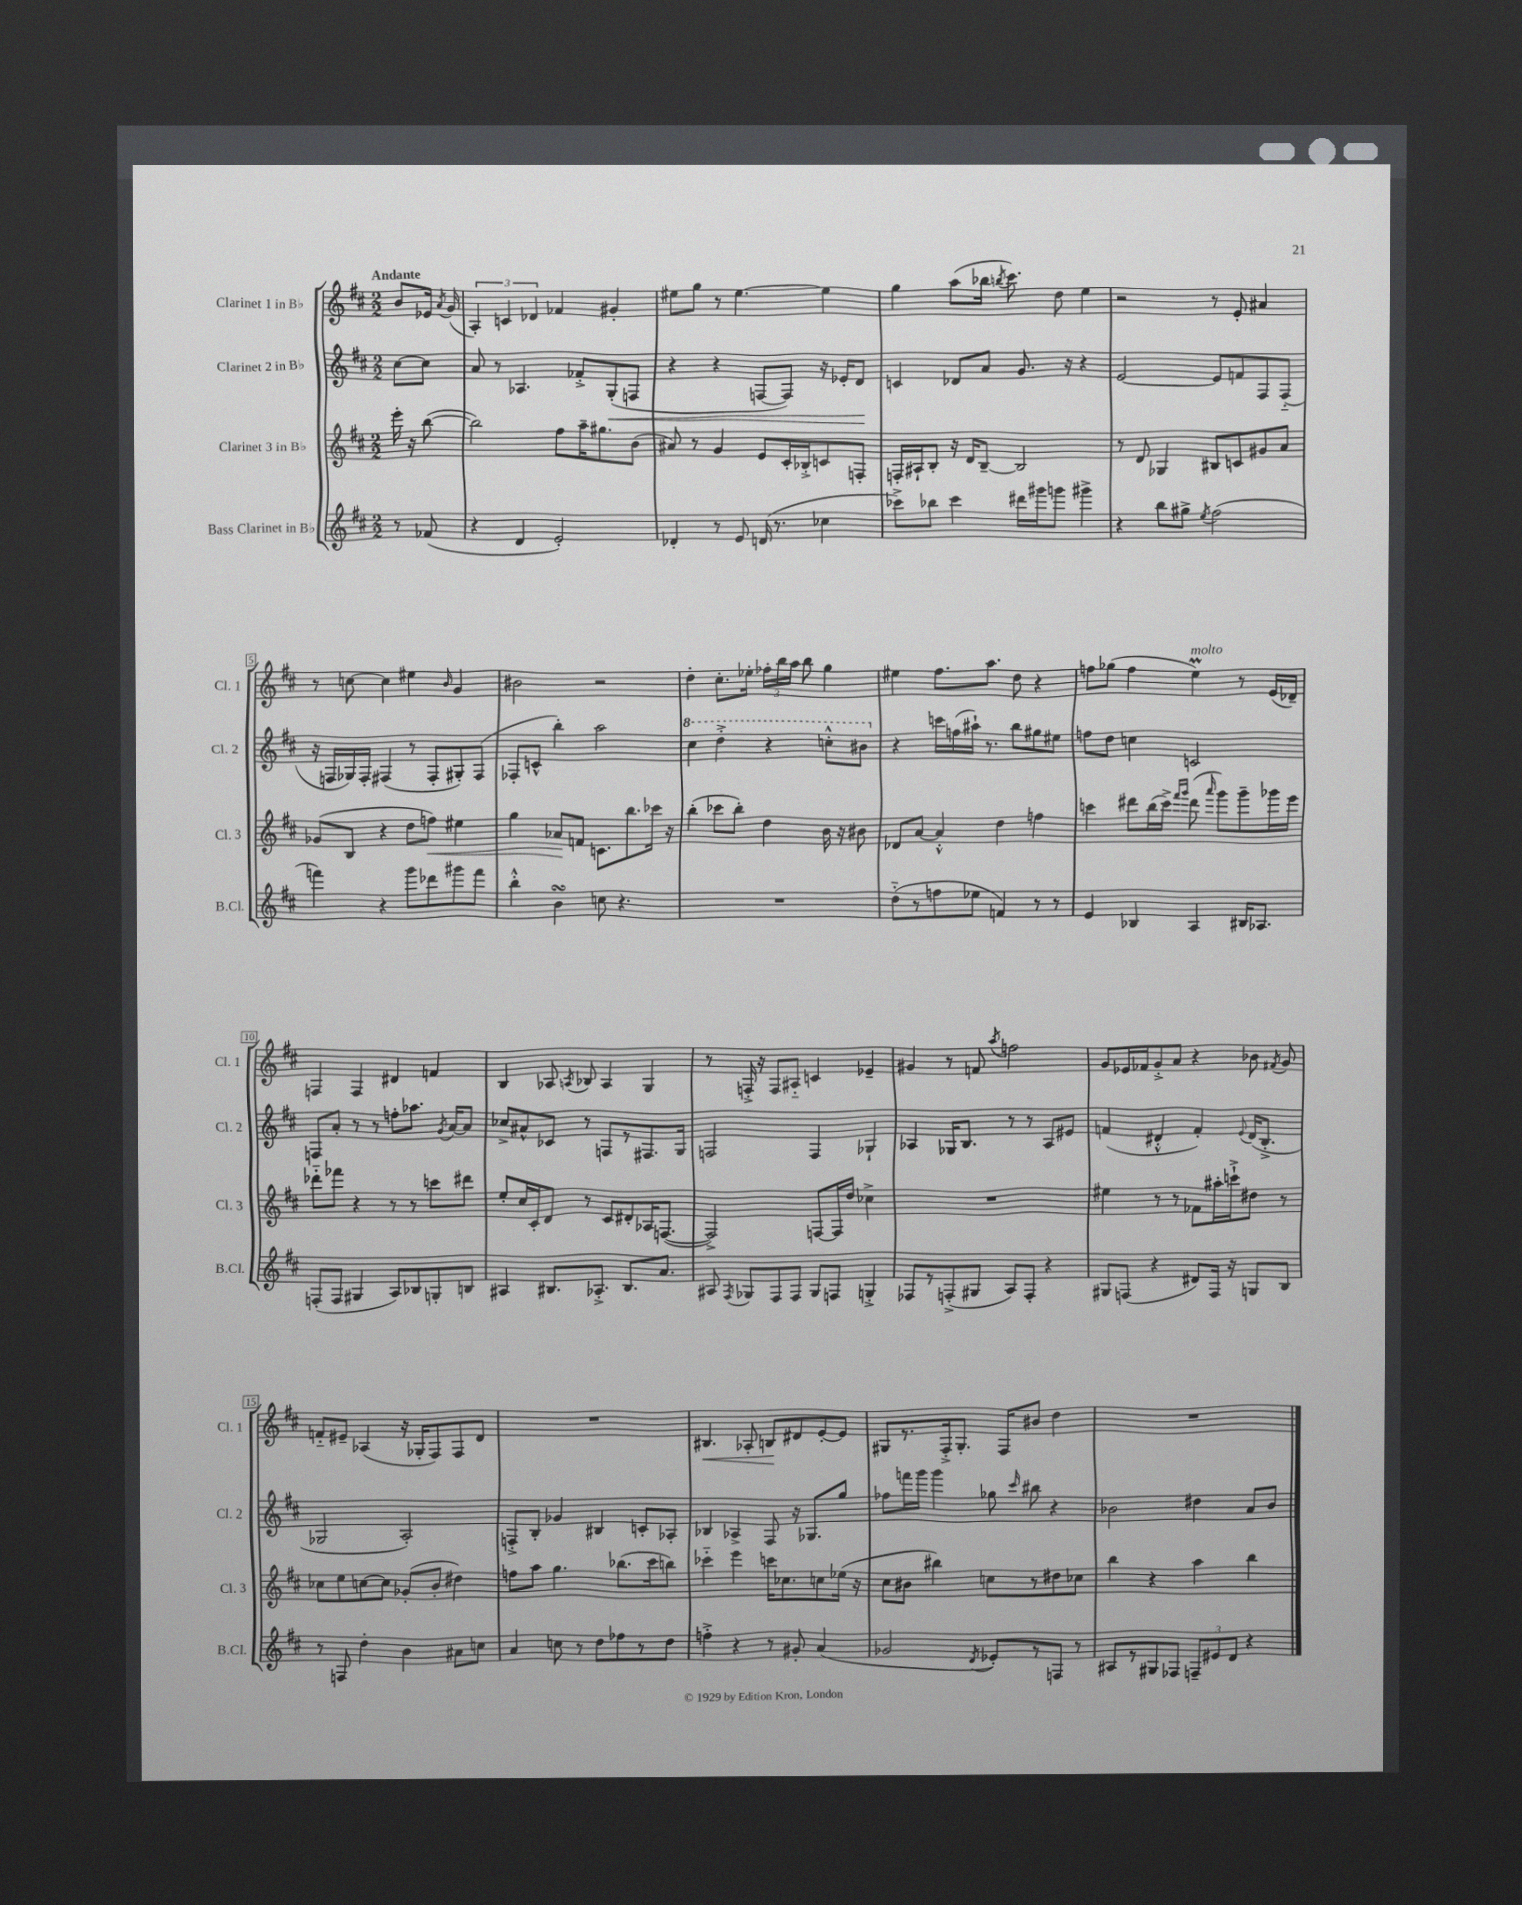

**kern	**kern	**dynam	**kern	**dynam	**kern	**dynam
*part4	*part3	*part3	*part2	*part2	*part1	*part1
*staff4	*staff3	*staff3	*staff2	*staff2	*staff1	*staff1
*I"Bass Clarinet in B♭	*I"Clarinet 3 in B♭	*	*I"Clarinet 2 in B♭	*	*I"Clarinet 1 in B♭	*
*I'B.Cl.	*I'Cl. 3	*	*I'Cl. 2	*	*I'Cl. 1	*
*clefG2	*clefG2	*	*clefG2	*	*clefG2	*
*k[f#c#]	*k[f#c#]	*	*k[f#c#]	*	*k[f#c#]	*
*M2/2	*M2/2	*	*M2/2	*	*M2/2	*
=	=	=	=	=	=	=
!	!	!	!	!	!LO:TX:a:B:t=Andante	!
8r	16eee'\	.	[8cc#\L	.	8b/L	.
.	16r	.	.	.	.	.
(8f-X/	([8bb\	.	8cc#\J]	.	16e-X/Jk	.
.	.	.	.	.	8qa/	.
.	.	.	.	.	(16g/	.
=1	=1	=1	=1	=1	=1	=1
4r	2bb\])	.	8a/	.	6A'/)	.
.	.	.	8r	.	.	.
.	.	.	.	.	6cn/	.
4d/	.	.	4.A-X/	.	.	.
.	.	.	.	.	6d-X/	.
2e'/)	8ff#\L	.	.	.	4f-X/	.
.	16aa~\K	.	8f-X'^/L	.	.	.
.	8.gg#X\	.	.	.	.	.
!	!	!	!	!LO:HP:b	!	!
.	.	.	(8G'/	<	4g#X'/	.
.	(8b\J	.	8Fn/J	.	.	.
=2	=2	=2	=2	=2	=2	=2
4d-X'/	8a#X/)	.	4r	.	8ee#X\L	.
.	8r	.	.	.	8gg\J	.
8r	4g/	.	4r	.	8r	.
8e/	.	.	.	.	[4.ee#\	.
(16dn/	8e/L	.	[8Fn/L	.	.	.
8.r	.	.	.	.	.	.
.	16c#'/L	.	8F/J])	.	.	.
.	16B-X'^/J	.	.	.	.	.
4cc-X\	8cn/	.	16r	.	4ee#\]	.
.	.	.	16e-X'/KL	.	.	.
.	8Fn'/J	.	8d/J	.	.	.
.	.	.	.	[	.	.
=3	=3	=3	=3	=3	=3	=3
8ccc-X^\L)	16Fn'/LL	.	4cn/	.	4gg\	.
.	16A#X`/J	.	.	.	.	.
8bb-X\J	8B'/J	.	.	.	.	.
4ccc-\	16r	.	8d-X/L	.	(8aa\L	.
.	16d/KL	.	.	.	.	.
.	[8B~/J	.	8a/J	.	16bb-X\Jk	.
.	.	.	.	.	8qbbn/	.
.	.	.	.	.	8.ccc#\)	.
16ddd#X\LL	2B/]	.	8.g/	.	.	.
16ggg#X\J	.	.	.	.	.	.
8gggn\J	.	.	.	.	8dd\	.
.	.	.	16r	.	.	.
4ggg#X^\	.	.	4r	.	4ee\	.
=4	=4	=4	=4	=4	=4	=4
4r	8r	.	[2e/	.	2r	.
.	8d/	.	.	.	.	.
8bb\L	4G-X/	.	.	.	.	.
8gg#X^\J	.	.	.	.	.	.
8qee/	.	.	.	.	.	.
(2ff#\	8B#X/L	.	8e/L]	.	8r	.
.	8cn/	.	8fn/	.	8e'/	.
.	8g#X/	.	8F#/	.	4a#X/	.
.	8a/J	.	(8F#/J	.	.	.
!!LO:LB:g=z
=5	=5	=5	=5	=5	=5	=5
4fffn\)	(8g-X/L	.	16r	.	8r	.
.	.	.	16Fn/LL	.	.	.
.	8B/J	.	16G-X/)	.	[8ccn\	.
.	.	.	16F'/JJ	.	.	.
4r	4r	.	(4F#X/	.	4cc\]	.
8ggg\L	8dd\L	.	8r	.	4ee#X\	.
!	!	!LO:HP:b	!	!	!	!
8ddd-X\	8ffn\J)	<	8F#'/L	.	.	.
.	.	.	.	.	16qqb/	.
8ggg#X\	4ee#X\	.	8G#X'/)	.	4g/	.
8fff\J	.	.	(8F#/J	.	.	.
=6	=6	=6	=6	=6	=6	=6
4bb'^^\	4gg\	.	8F-X'/L	.	2b#X\	.
.	.	.	8cn^^/J	.	.	.
4bsSSS\	8a-X/L	.	4bb'\)	.	.	.
.	8fn/J	[	.	.	.	.
8ccn\	8.cn\L	.	2aa\	.	2r	.
4.r	.	.	.	.	.	.
.	8.bb\	.	.	.	.	.
.	16ccc-X\Jk	.	.	.	.	.
.	16r	.	.	.	.	.
=7	=7	=7	=7	=7	=7	=7
*	*	*	*8va	*	*	*
1r	(4bb'\	.	4ccc#\	.	4dd'\	.
.	8ccc-X\L	.	4ddd'^\	.	8.cc#'\L	.
.	8bb'\J)	.	.	.	.	.
.	.	.	.	.	16ee-X'\Jk	.
.	4dd\	.	4r	.	24ff-X'\LL	.
.	.	.	.	.	24bb\	.
.	.	.	.	.	24aa\JJ	.
.	.	.	.	.	8bb\	.
.	16b\	.	8cccn'^^\L	.	4gg\	.
.	16r	.	.	.	.	.
.	8b#X\	.	8bb#X\J	.	.	.
=8	=8	=8	=8	=8	=8	=8
*	*	*	*X8va	*	*	*
(8dd\L	8d-X/L	.	4r	.	4ee#X\	.
8r	[8a/J	.	.	.	.	.
8ffn\	4a'^^/]	.	16cccn\LL	.	8.ff#\L	.
.	.	.	(16ffn\	.	.	.
8ee-X\J	.	.	16aa#X`\JJ)	.	.	.
.	.	.	8.r	.	8.aa\J	.
4fn/)	4dd\	.	.	.	.	.
.	.	.	8bb\L	.	8dd\	.
8r	4ffn\	.	8gg#X\	.	4r	.
8r	.	.	8ee#X\J	.	.	.
=9	=9	=9	=9	=9	=9	=9
4e/	4cccn\	.	8ffn\L	.	8ffn\L	.
.	.	.	8dd\J	.	(8gg-X\J	.
4B-X/	8ddd#X\L	.	4ccn\	.	4ff\	.
.	(16bb\L	.	.	.	.	.
.	16ccc^\JJ)	.	.	.	.	.
.	16qqfff#/LL	.	.	.	.	.
.	16qqggg/JJ	.	.	.	.	.
!	!	!	!	!	!LO:TX:a:i:t=molto	!
4A/	(8ddd#\	.	2cn/	.	4eeM\)	.
.	16qqaaa/	.	.	.	.	.
.	8ggg\L)	.	.	.	.	.
16B#X/KL	8ggg~\	.	.	.	8r	.
8.A-X/J	.	.	.	.	.	.
.	16ggg-X\L	.	.	.	(16e/LL	.
.	16eee\JJ	.	.	.	16d-X~/JJ)	.
!!LO:LB:g=z
=10	=10	=10	=10	=10	=10	=10
(8Fn'/L	8ddd-X\L	.	8Fn/L	.	4Fn/	.
8F/J	8fff-X\J	.	8a'/J	.	.	.
4G#X/	4r	.	8r	.	4F/	.
.	.	.	8r	.	.	.
8A/L)	8r	.	8ffn'\L	.	4d#X/	.
8B-X/	8r	.	8.aa-X\J	.	.	.
8Gn'/	8cccn\L	.	.	.	4fn/	.
.	.	.	8qg/	.	.	.
.	.	.	[16a/KL	.	.	.
8Bn/J	8ddd#X\J	.	8a/J]	.	.	.
=11	=11	=11	=11	=11	=11	=11
4A#X/	8ee'/L	.	8cc-X^/L	.	4B/	.
.	16cc#/L	.	8a#X^^/	.	.	.
.	16c#'/J	.	.	.	.	.
8.B#X/L	8d/J	.	8c-X/J	.	8A-X/	.
.	.	.	.	.	8qAn/	.
.	8r	.	8r	.	8B-X/	.
8.A-X'^/J	.	.	.	.	.	.
.	8c#/L	.	8Fn/L	.	4A/	.
8.B#/L	8d#X'/	.	8r	.	.	.
.	16A-X/K	.	8.F#X/	.	4G/	.
8.a/J	([8.Fn/J	.	.	.	.	.
.	.	.	16G/Jk	.	.	.
=12	=12	=12	=12	=12	=12	=12
8A#X/	2F^/])	.	2Fn/	.	8r	.
8qF#/	.	.	.	.	.	.
8G-X/L	.	.	.	.	16Fn'^/	.
.	.	.	.	.	16r	.
8F#/	.	.	.	.	8F/L	.
8F#/J	.	.	.	.	8A#X/J	.
8G-/L	[8Fn/L	.	4F/	.	4cn/	.
8Fn/J	16F/L]	.	.	.	.	.
.	16dd/JJ	.	.	.	.	.
4Gn'^/	4cc-X^\	.	4G-X`/	.	4e-X~/	.
=13	=13	=13	=13	=13	=13	=13
8F-X/L	1r	.	4A-X/	.	4g#X/	.
8r	.	.	.	.	.	.
(8Fn'^/	.	.	16G-X/KL	.	8r	.
.	.	.	8.B/J	.	.	.
8G#X/J	.	.	.	.	8fn/	.
.	.	.	.	.	8qaa/	.
8A/L)	.	.	8r	.	2ffn\	.
8F'/J	.	.	8r	.	.	.
4r	.	.	8A-/L	.	.	.
.	.	.	8e#X/J	.	.	.
=14	=14	=14	=14	=14	=14	=14
8G#X/L	4ee#X\	.	(4fn/	.	8g/L	.
(8Fn/J	.	.	.	.	16e-X/L	.
.	.	.	.	.	16f-X/J	.
4r	8r	.	4d#X'^^/	.	8g'^/	.
.	8r	.	.	.	8a/J	.
8d#X/L)	8f-X\L	.	4f'/)	.	4r	.
16F/Jk	16aa#X'\L	.	.	.	.	.
16r	16cccn`^\J	.	.	.	.	.
.	.	.	8qqe/	.	.	.
8Gn/L	8dd#X\J	.	(16d#/KL	.	8b-X\	.
.	.	.	8.B'^/J	.	.	.
.	.	.	.	.	8qf#X/	.
8B/J	8r	.	.	.	8g/	.
!!LO:LB:g=z
=15	=15	=15	=15	=15	=15	=15
8r	8cc-X\L	.	2G-X/	.	8fn/L	.
8Fn/	8ee\	.	.	.	8e#X~/J	.
4dd'\	[8ccn\	.	.	.	(4A-X/	.
.	8cc\J]	.	.	.	.	.
4b\	(8g-X'/L	.	2A'/)	.	16r	.
.	.	.	.	.	16G-X'/KL	.
.	8b'/J	.	.	.	8F#/)	.
8a#X\L	4dd#X\)	.	.	.	8F#/	.
8ccn\J	.	.	.	.	8d/J	.
=16	=16	=16	=16	=16	=16	=16
4a/	8ffn\L	.	8Fn'^/L	.	1r	.
.	8aa\J	.	8B'/J	.	.	.
8ccn\	4.gg\	.	4g-X/	.	.	.
8r	.	.	.	.	.	.
8dd\L	.	.	4B#X/	.	.	.
8ff-X\	(8.bb-X\L	.	.	.	.	.
8r	.	.	8cn'/L	.	.	.
.	16ccc#\k	.	.	.	.	.
8dd\J	8bbn\J)	.	8A-X'/J	.	.	.
=17	=17	=17	=17	=17	=17	=17
!	!	!	!	!	!	!LO:HP:b
4ffn'^\	4ccc-X\	.	4B-X/	.	4.B#X/	<
4r	4eee\	.	4A-X^/	.	.	.
.	.	.	.	.	8A-X'/	.
8r	16cccn\KL	.	8F#/	.	8Bn/L	.
.	8.cc-X\	.	.	.	.	.
8g#X'/	.	.	16r	.	8d#X/	[
.	.	.	8.G-X/L	.	.	.
(4a/	8ccn\	.	.	.	[8e'/	.
.	(16ee-X\Jk	.	8gg/J	.	8e/J]	.
.	16r	.	.	.	.	.
=18	=18	=18	=18	=18	=18	=18
2g-X/	8cc#\L	.	8ff-X\L	.	8G#X/L	.
.	8b#X\J	.	16fffn\L	.	8.r	.
.	.	.	16ggg\JJ	.	.	.
.	4bb#X\)	.	4ggg\	.	.	.
.	.	.	.	.	16F#'^/k	.
.	.	.	.	.	8.G#'/J	.
8qd/	.	.	.	.	.	.
8e-X'/L)	8ccn\L	.	8gg-X\	.	.	.
.	.	.	.	.	16F#/KL	.
.	.	.	16qqccc#/	.	.	.
8r	8r	.	8bb#X\	.	8b#X/J	.
8Fn/J	8dd#X\	.	4r	.	4dd\	.
8r	8cc-X\J	.	.	.	.	.
=19	=19	=19	=19	=19	=19	=19
8A#X/L	4bb\	.	2b-X\	.	1r	.
8r	.	.	.	.	.	.
8G#X/	4r	.	.	.	.	.
8F-X/J	.	.	.	.	.	.
12Fn~/L	4aa\	.	4dd#X\	.	.	.
12e#X/	.	.	.	.	.	.
12d/J	.	.	.	.	.	.
4r	4bb\	.	8a/L	.	.	.
.	.	.	8b-/J	.	.	.
==	==	==	==	==	==	==
*-	*-	*-	*-	*-	*-	*-
